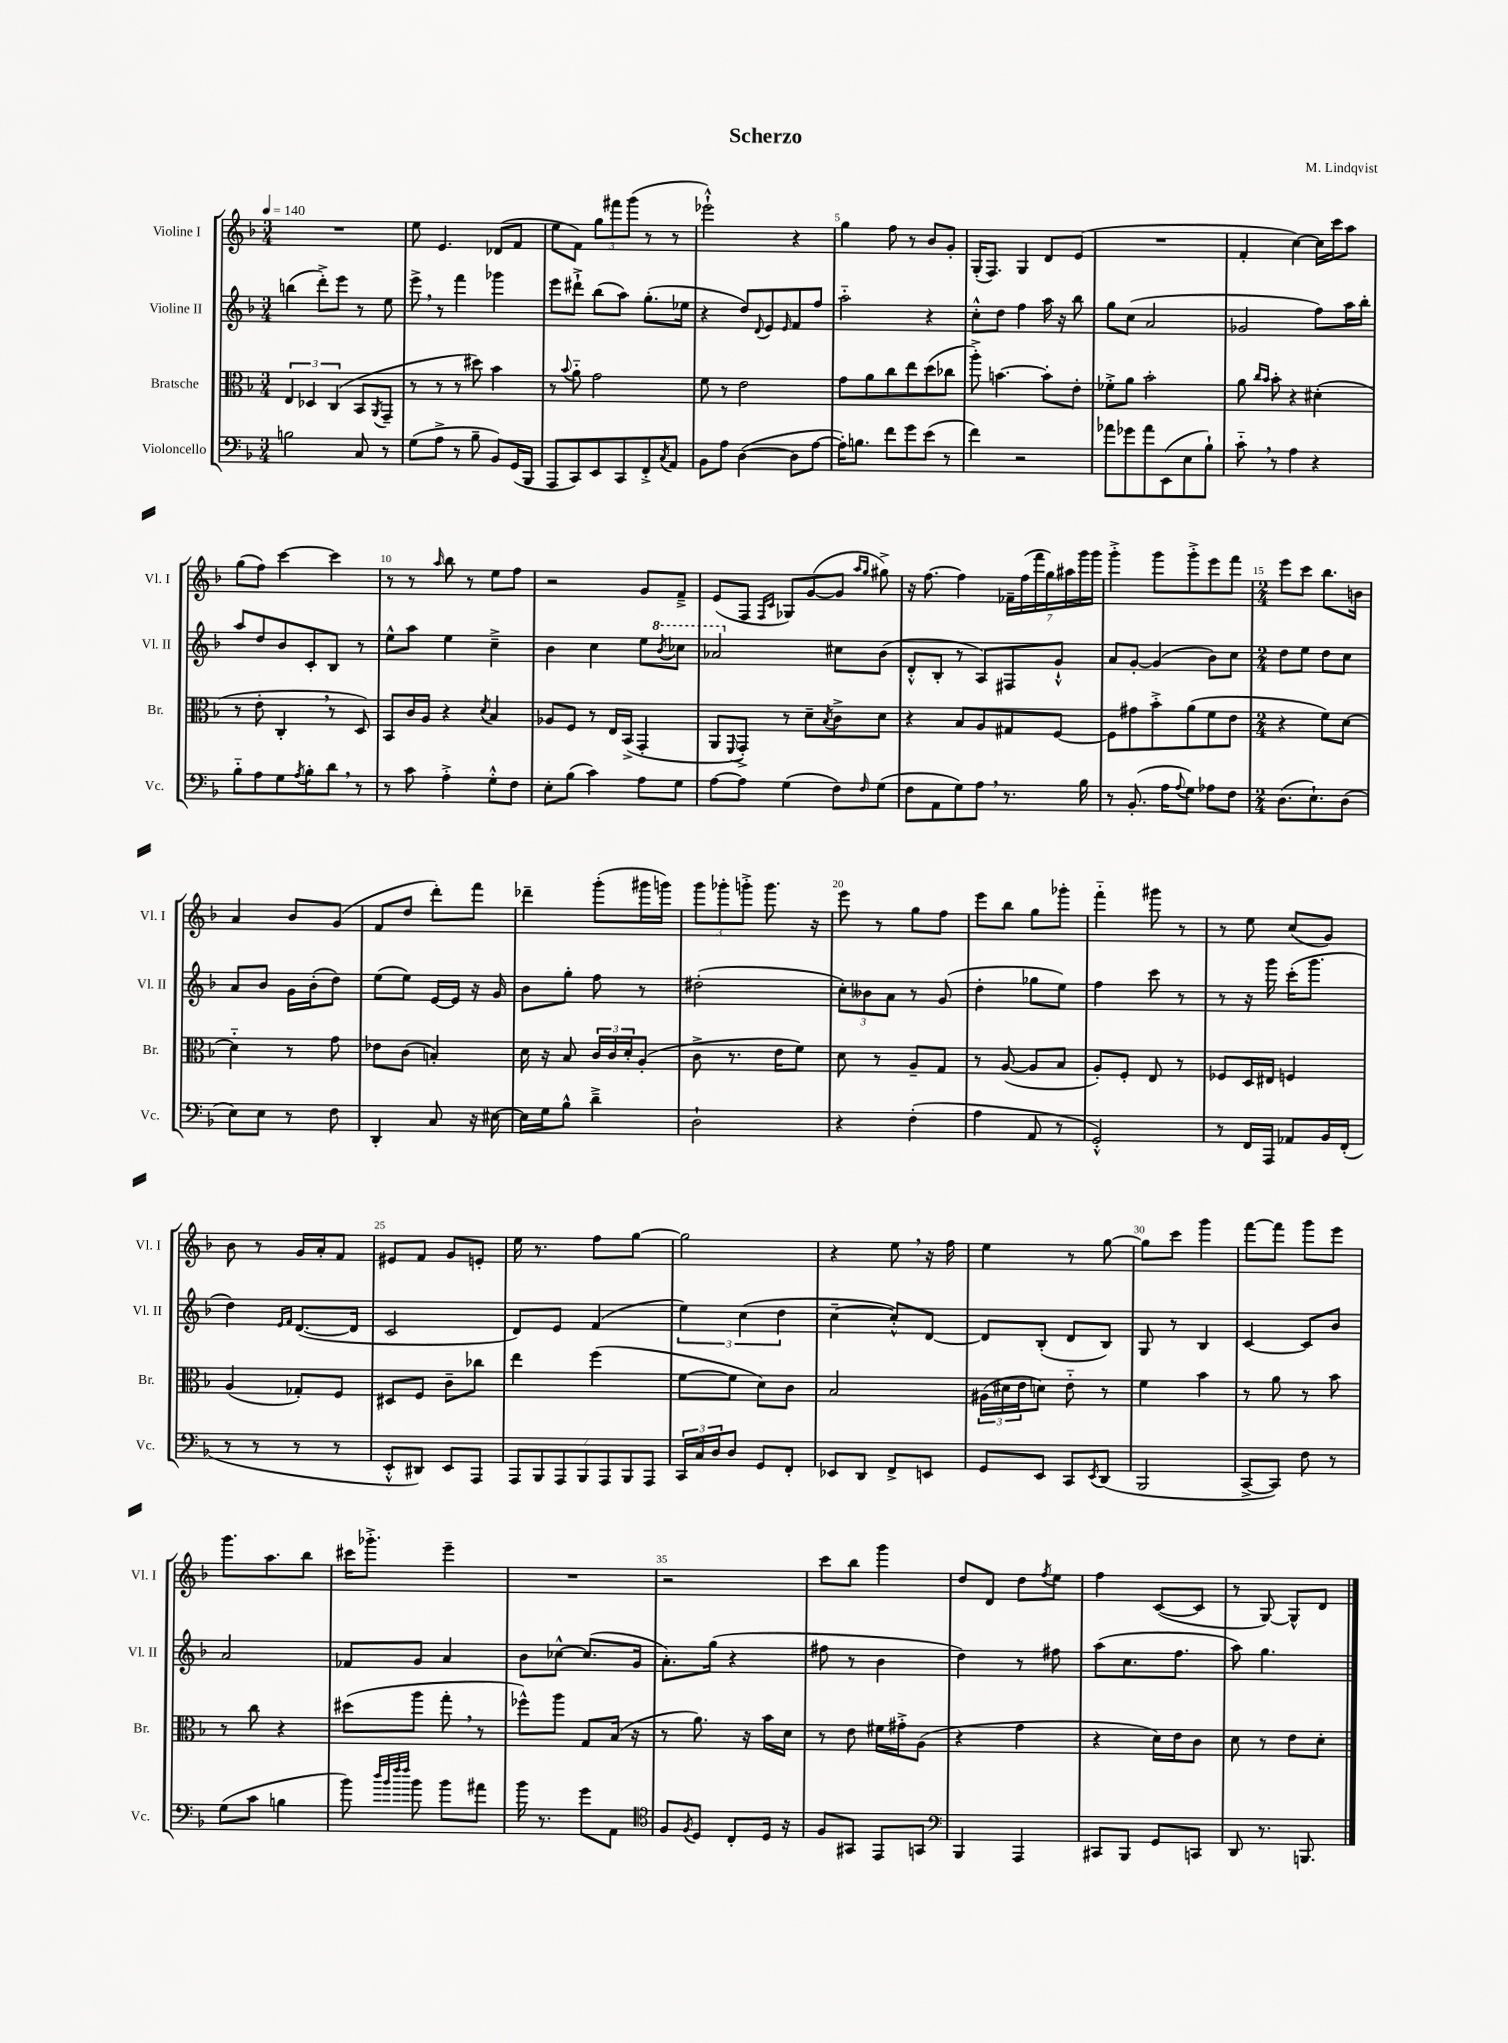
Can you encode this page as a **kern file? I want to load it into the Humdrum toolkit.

**kern	**kern	**kern	**kern
*staff4	*staff3	*staff2	*staff1
*clefF4	*clefC3	*clefG2	*clefG2
*k[b-]	*k[b-]	*k[b-]	*k[b-]
*M3/4	*M3/4	*M3/4	*M3/4
*MM140	*MM140	*MM140	*MM140
2B	6E	(4bb	2.r
.	6D-	.	.
.	.	8ddd'^)	.
.	(6C	.	.
.	.	8eee	.
8C	8BB-	8r	.
.	8qAA	.	.
8r	8GG~	8ee	.
=	=	=	=
(8G	8r	8eee^	8ee
8A^	8r	8r	4.e
8r	8r	4fff	.
8B-~	8dd#)	.	.
8BB-)	4b-	4ggg-	(8d-
(16GG	.	.	8f
16BBB-	.	.	.
=	=	=	=
8AAA	8r	8eee	8ee
.	8qqb-	.	.
8CC)	8a'~	8ddd#`^	8f)
8EE	2g	(8bb-	12gg
.	.	.	12fff#
8CC	.	8aa)	.
.	.	.	(12ggg
8FF'^	.	(8.gg'	8r
8qC	.	.	.
8AA	.	.	8r
.	.	16ee-	.
=	=	=	=
8BB-	8f	4r	2eee-`^^)
8A	8r	.	.
([4D	2e	8dd)	.
.	.	8qqd	.
.	.	8e	.
.	.	16qqe	.
8D]	.	8f	4r
[8A	.	8ff	.
=	=	=	=
16A'])	8g	2aa'~	4gg
8.B	.	.	.
.	8a	.	.
8f	8cc	.	8ff
8g	8ee	.	8r
(8e	(8dd	4r	8b-
8r	8cc-	.	8g'
=	=	=	=
4f)	8aa'^)	8cc'^^	(16G'
.	.	.	8.F)
.	[4.b	8dd	.
2r	.	4ff	4G
.	8b']	16aa	8d
.	.	16r	.
.	8e'	8bb-	(8e
=	=	=	=
8a-	8f-'^	8gg	2.r
8g-	8a	(8cc	.
8a-	2b-'	2a	.
(8EE	.	.	.
8E	.	.	.
8B-`)	.	.	.
=	=	=	=
8c'~	8a	2g-	4f'
.	16qqcc	.	.
.	16qqb-	.	.
8r	8b-'	.	.
4A	4r	.	[4cc)
4r	(4d#'	8ff)	16cc]
.	.	.	16ccc
.	.	16aa	8aa
.	.	16bb-'	.
=	=	=	=
8B-'~	8r	8aa	(8gg
8A	8e'	8dd	8ff)
8G	4C'	8b-	[4ccc
8qA	.	.	.
8B-'	.	8c'	.
8d	8r	8B-	4ccc]
8r	8D)	8r	.
=	=	=	=
8r	8BB-	8ee^^	8r
8c	16c	8aa	8r
.	16A	.	.
.	.	.	16qqaa
4A'^	4r	4ee	8bb-
.	.	.	8r
.	8qd	.	.
8G'^^	4B-	4cc~^	8ee
8F	.	.	8ff
=	=	=	=
8E'	8A-	4b-	2r
(8B-	8F	.	.
4c)	8r	4cc	.
.	16E	.	.
.	(16BB-^	.	.
8A	4GG'	8ee	8g
.	.	8qbb-	.
8G	.	8ccc-	8f~^
=	=	=	=
[8A	8AA	2aa-	(8e
.	8qqFF	.	.
8A]	8GG'^)	.	8F
.	.	.	16qqF
.	.	.	16qqc
(4G	8r	.	8G-)
.	8d~	.	([8g
.	8qB-	.	.
8F)	8c^	8cc#	8g]
.	.	.	16qqaa
16qqF	.	.	16qqgg
(8G	8d	(8b-	8gg#^)
=	=	=	=
8F	4r	8d'^^	16r
.	.	.	[8.ff
8AA	.	8B-'	.
8G)	8B-	8r	4ff]
8A	8A	8A)	.
8.r	8G#	8F#	28f-~
.	.	.	(28ff
.	.	.	28fff
.	.	.	28gg)
.	[8F	8g`^^	.
.	.	.	28aa#
.	.	.	28ggg
16B-	.	.	.
.	.	.	28ggg
=	=	=	=
8r	8F]	8a	4ggg'^
(8.BB-'	8g#	[8g'	.
.	8b-'^	(4g]	8ggg
16A	.	.	.
8qqA	.	.	.
8G)	(8a	.	8ggg'^
8A-	8f	8b-)	8eee
8F	8e	8cc	8fff
=	=	=	=
*M2/4	*M2/4	*M2/4	*M2/4
(8.D	4r	8dd	8eee
.	.	8ee	8ccc
8.E`)	.	.	.
.	8f)	8dd	8.bb-
(8D	[8d	8cc	.
.	.	.	16b
=	=	=	=
8E)	4d'~]	8a	4a
8E	.	8b-	.
8r	8r	16g	8b-
.	.	(16b-'	.
8F	8g	8dd)	(8g
=	=	=	=
4DD'	8e-	(8ee	8f
.	(8c	8ee)	8dd
8C	4B')	[16e	8ddd')
.	.	16e]	.
16r	.	16r	8fff
[16E#	.	16g	.
=	=	=	=
16E#]	16d	8b-	4ddd-~
16G	16r	.	.
8B-^^	8B-	8gg'	.
4d~^	24c	8ff	(8ggg'
.	24c	.	.
.	24d'	.	.
.	(8A'	8r	16ggg#
.	.	.	16ggg)
=	=	=	=
2D`	8c^	(2dd#'	12ggg
.	.	.	12ggg-'
.	8.r	.	.
.	.	.	12ggg'^
.	.	.	8.ggg
.	16e	.	.
.	8f)	.	.
.	.	.	16r
=	=	=	=
4r	8d	12cc')	8eee
.	.	12b--	.
.	8r	.	8r
.	.	12a	.
(4F'	8A~	8r	8gg
.	8G	(8g	8ff
=	=	=	=
4A	8r	4dd'	8eee
.	([8A	.	8bb-
8AA	8A]	8gg-	8gg
8r	8B-	8ee)	8ggg-'
=	=	=	=
2GG'^^)	8A')	4ff	4fff'~
.	8F'	.	.
.	8E	8ccc	8ggg#
.	8r	8r	8r
=	=	=	=
8r	8F-	8r	8r
16FF	16D	16r	8ee
16AAA	16E#	16ggg	.
8AA-	4F	(16ccc'	(8cc
.	.	8.ggg	.
16BB-	.	.	8g)
(16FF'	.	.	.
=	=	=	=
8r	(4A	4dd)	8b-
8r	.	.	8r
.	.	16qqe	.
.	.	16qqf	.
8r	8G-')	([8.d	16g
.	.	.	16a'
8r	8F	.	8f
.	.	16d]	.
=	=	=	=
8EE'^^	8D#	2c	8e#
8DD#)	8F	.	8f
8EE	8c~	.	8g
8AAA	8cc-	.	8e'
=	=	=	=
14AAA	4ee	8d)	16ee
.	.	.	8.r
14BBB-	.	.	.
.	.	8e	.
14AAA	.	.	.
14BBB-	.	.	.
.	(4ff	(4f	8ff
14AAA	.	.	.
14BBB-	.	.	.
.	.	.	[8gg
14AAA	.	.	.
=	=	=	=
24CC	[8f	6ee)	2gg]
24C	.	.	.
24D	.	.	.
8D	8f]	.	.
.	.	(6cc	.
8GG	8d)	.	.
.	.	6dd	.
8FF'	8c	.	.
=	=	=	=
8EE-	2B-	[4cc~	4r
8DD	.	.	.
8FF^	.	8cc'^^])	8ee
8EE	.	[8d	16r
.	.	.	16ff
=	=	=	=
8GG	(24A#	8d]	4ee
.	24d#	.	.
.	24e	.	.
8EE	8d)	(8B-'	.
8CC	8e'~	8d	8r
8qEE	.	.	.
(8DD	8r	8B-)	[8gg
=	=	=	=
2BBB-	4f	8G	8gg]
.	.	8r	8ccc
.	4b-	4B-	4ggg
=	=	=	=
[8CC^	8r	[4c	[8fff
8CC])	8a	.	8fff]
8F	8r	8c]	8ggg
8r	8b-	8b-	8eee
=	=	=	=
(8G	8r	2a	8.ggg
8c	8cc	.	.
.	.	.	8.aa
4B	4r	.	.
.	.	.	8bb-
=	=	=	=
8b-)	(8dd#	8f-	16ccc#
.	.	.	8.ggg-'^
32qqdd	.	.	.
32qqb-	.	.	.
32qqff	.	.	.
32qqff	.	.	.
8b-	8aa	8g	.
8b-	8gg'	4a	4eee~
8a#	8r	.	.
=	=	=	=
16b-	8ff-^^)	8b-	2r
8.r	.	.	.
.	8aa	[8cc-^^	.
8g	8G	(8.cc-]	.
8AA	(16B-	.	.
.	16r	16g	.
=	=	=	=
*clefC4	*	*	*
8F	8r	8.a')	2r
8qF	.	.	.
8D	8.a)	.	.
.	.	(16gg	.
8C'	.	4r	.
.	16r	.	.
16D	16b-	.	.
16r	16d	.	.
=	=	=	=
8F	8r	8ff#	8ccc
8GG#	8e	8r	8bb-
8EE	16f#	4b-	4ggg
.	16g#'^	.	.
8GG	(8A	.	.
=	=	=	=
*clefF4	*	*	*
4BBB-	4r	4dd)	8dd
.	.	.	8d
4AAA	4g	8r	8dd
.	.	.	8qff
.	.	8ff#	8ee
=	=	=	=
8CC#	4r	(8aa	4ff
8BBB-	.	8.cc	.
8GG	16d)	.	([8c
.	16e	8.ff	.
8CC	8c	.	8c]
=	=	=	=
8DD	8d	8aa)	8r
8.r	8r	4.gg	[8G)
.	8e	.	8G^^]
8.BBB	.	.	.
.	8d'	.	8d
==	==	==	==
*-	*-	*-	*-
